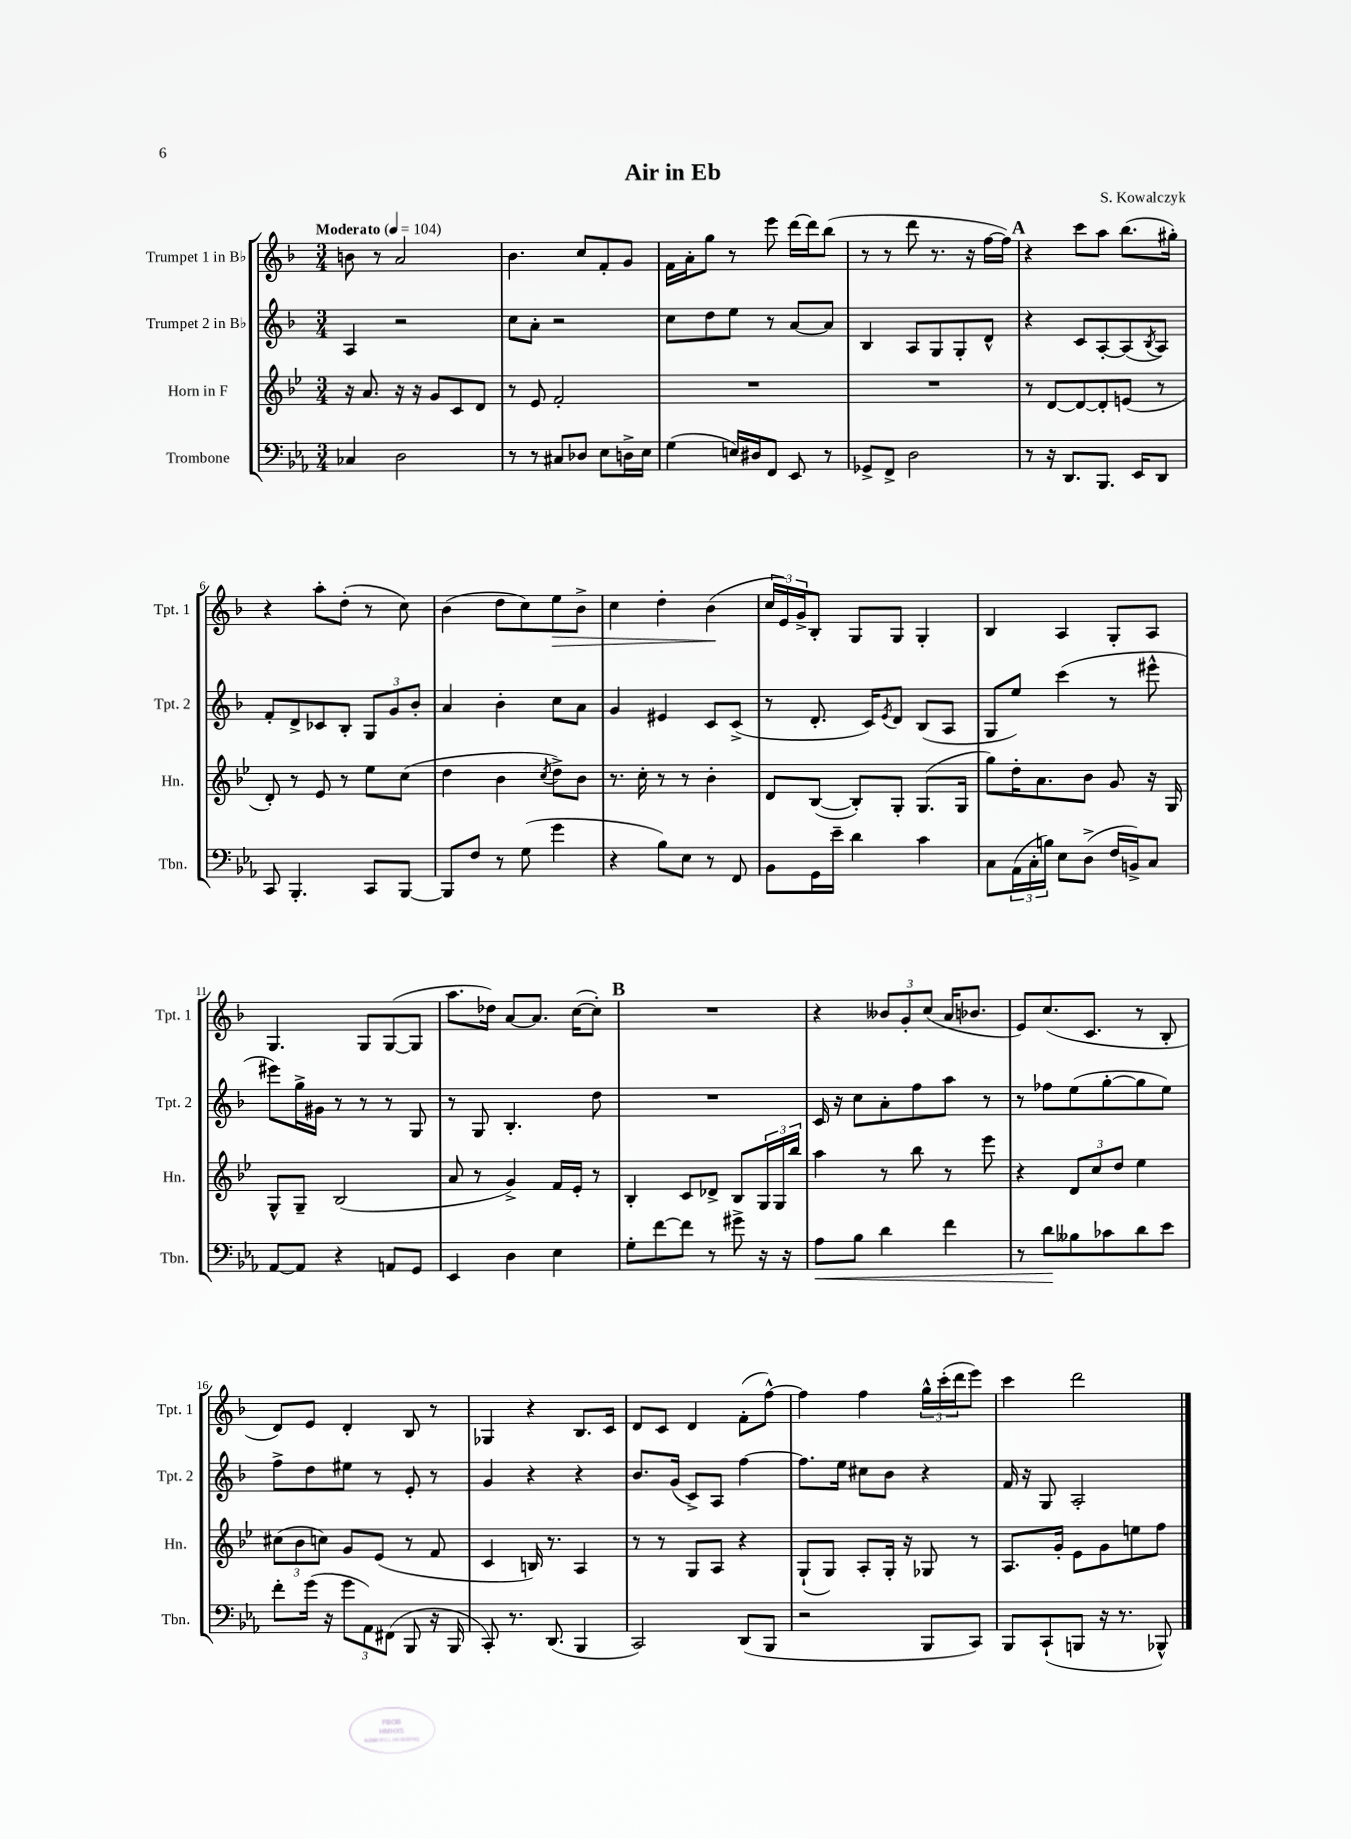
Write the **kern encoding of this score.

**kern	**kern	**kern	**kern
*staff4	*staff3	*staff2	*staff1
*clefF4	*clefG2	*clefG2	*clefG2
*k[b-e-a-]	*k[b-e-]	*k[b-]	*k[b-]
*M3/4	*M3/4	*M3/4	*M3/4
*MM104	*MM104	*MM104	*MM104
4C-	16r	4A	8b
.	8.a	.	.
.	.	.	8r
2D	16r	2r	2a
.	16r	.	.
.	8g	.	.
.	8c	.	.
.	8d	.	.
=	=	=	=
8r	8r	8cc	4.b-
8r	8e-	8a'	.
8C#	2f'	2r	.
8D-	.	.	8cc
8E-	.	.	8f'
16D^	.	.	8g
16E-	.	.	.
=	=	=	=
(4G	2.r	8cc	16f
.	.	.	16a'
.	.	8dd	8gg
16E)	.	8ee	8r
16D#	.	.	.
8FF	.	8r	8eee
8EE-	.	[8a	[16ddd
.	.	.	16ddd]
8r	.	8a]	(8bb-
=	=	=	=
8GG-^	2.r	4B-	8r
8FF^	.	.	8r
2D	.	8A	8ddd
.	.	8G	8.r
.	.	8G'	.
.	.	.	16r
.	.	8d^^	[16ff
.	.	.	16ff])
=	=	=	=
8r	8r	4r	4r
16r	[8d	.	.
8.DD	.	.	.
.	8d_	8c	8ccc
8.BBB-	8d']	[8A'	8aa
.	(8e	(8A]	(8.bb-
16EE-	.	.	.
.	.	8qB-	.
8DD	8r	8A)	.
.	.	.	16gg#')
=	=	=	=
8CC	8d')	8f'	4r
4.BBB-'	8r	8d^	.
.	8e-	8c-	8aa'
.	8r	8B-'	(8dd'
8CC	8ee-	12G	8r
.	.	12g	.
[8BBB-	(8cc	.	8cc)
.	.	12b-'	.
=	=	=	=
8BBB-]	4dd	4a	(4b-
8F	.	.	.
8r	4b-	4b-'	8dd
(8G	.	.	8cc)
.	8qcc	.	.
4g	8dd^)	8cc	8ee
.	8b-	8a	8b-^
=	=	=	=
4r	8.r	4g	4cc
.	16cc'	.	.
8B-)	8r	4e#	4dd'
8E-	8r	.	.
8r	4b-'	8c	(4b-
8FF	.	(8c^	.
=	=	=	=
8BB-	8d	8r	24cc
.	.	.	24e)
.	.	.	24g^
16GG	([8B-	8.d'	8B-'
16e-~	.	.	.
4d	8B-'])	.	8G
.	.	16c)	.
.	.	8qe	.
.	8G'	8d	8G
4c	(8.G	(8B-	4G'
.	.	8A	.
.	16G	.	.
=	=	=	=
8C	8gg)	8G	4B-
(24AA-	16dd'	8ee)	.
24C'	.	.	.
.	8.a	.	.
24B)	.	.	.
8E-	.	(4ccc	4A
(8D^	8b-	.	.
16F	8g	8r	8G'
16BB^)	.	.	.
8C	16r	8eee#^^	8A
.	16G	.	.
=	=	=	=
[8AA-	8G^^	8eee#)	4.G
8AA-]	8G~	16gg^	.
.	.	16g#	.
4r	(2B-	8r	.
.	.	8r	8G
8AA	.	8r	([8G
8GG	.	8G	8G]
=	=	=	=
4EE-	8a	8r	8.aa
.	8r	8G	.
.	.	.	16dd-)
4D	4g^)	4.B-'	[8a
.	.	.	8.a]
4E-	16f	.	.
.	16e-'	.	([16cc
.	8r	8dd	8cc'])
=	=	=	=
8G'	4B-'	2.r	2.r
[8f	.	.	.
8f]	8c	.	.
8r	8d-^	.	.
8g#^	8B-	.	.
16r	24G	.	.
.	24G	.	.
16r	.	.	.
.	24bb-	.	.
=	=	=	=
8A-	4aa	16c	4r
.	.	16r	.
8B-	.	8cc	.
4d	8r	8a'	12b--
.	.	.	12g'
.	8bb-	8ff	.
.	.	.	(12cc
4f	8r	8aa	16a
.	.	.	8.b-
.	8eee-	8r	.
=	=	=	=
8r	4r	8r	8e)
8d	.	8ff-	(8.cc
8B--	12d	(8ee	.
.	.	.	8.c
.	12cc	.	.
8c-	.	[8gg'	.
.	12dd	.	.
8d	4ee-	8gg]	8r
8e-	.	8ee)	8B-'
=	=	=	=
8f'	(12cc#	8ff^	8d)
.	12b-	.	.
(16g	.	8dd	8e
.	12cc)	.	.
16r	.	.	.
12g	8g	8ee#	4d'
12AA-)	.	.	.
.	(8e-	8r	.
(12FF#	.	.	.
8BBB-	8r	8e'	8B-
16r	8f	8r	8r
16BBB-	.	.	.
=	=	=	=
8CC')	4c	4g	4G-
8.r	.	.	.
.	16B)	4r	4r
(8.DD	8.r	.	.
4BBB-	4A	4r	8.B-
.	.	.	16c
=	=	=	=
2CC)	8r	8.b-	8d
.	8r	.	8c
.	.	(16g	.
.	8G	8c^)	4d
.	8A	8A	.
(8DD	4r	[4ff	(8f'
8BBB-	.	.	[8ff^^)
=	=	=	=
2r	(8G`	8.ff]	4ff]
.	8G)	.	.
.	.	16ee	.
.	8A'	8cc#	4ff
.	16G'	8b-	.
.	16r	.	.
8BBB-	8G-	4r	24gg^^
.	.	.	(24ccc'
.	.	.	24ddd
8CC)	8r	.	8eee)
=	=	=	=
8BBB-	8.A	16f	4ccc
.	.	16r	.
(8CC`	.	8G	.
.	16g'	.	.
8BBB	8e-	2A'	2ddd
16r	8g	.	.
8.r	.	.	.
.	8ee	.	.
8BBB-^^)	8ff	.	.
==	==	==	==
*-	*-	*-	*-
